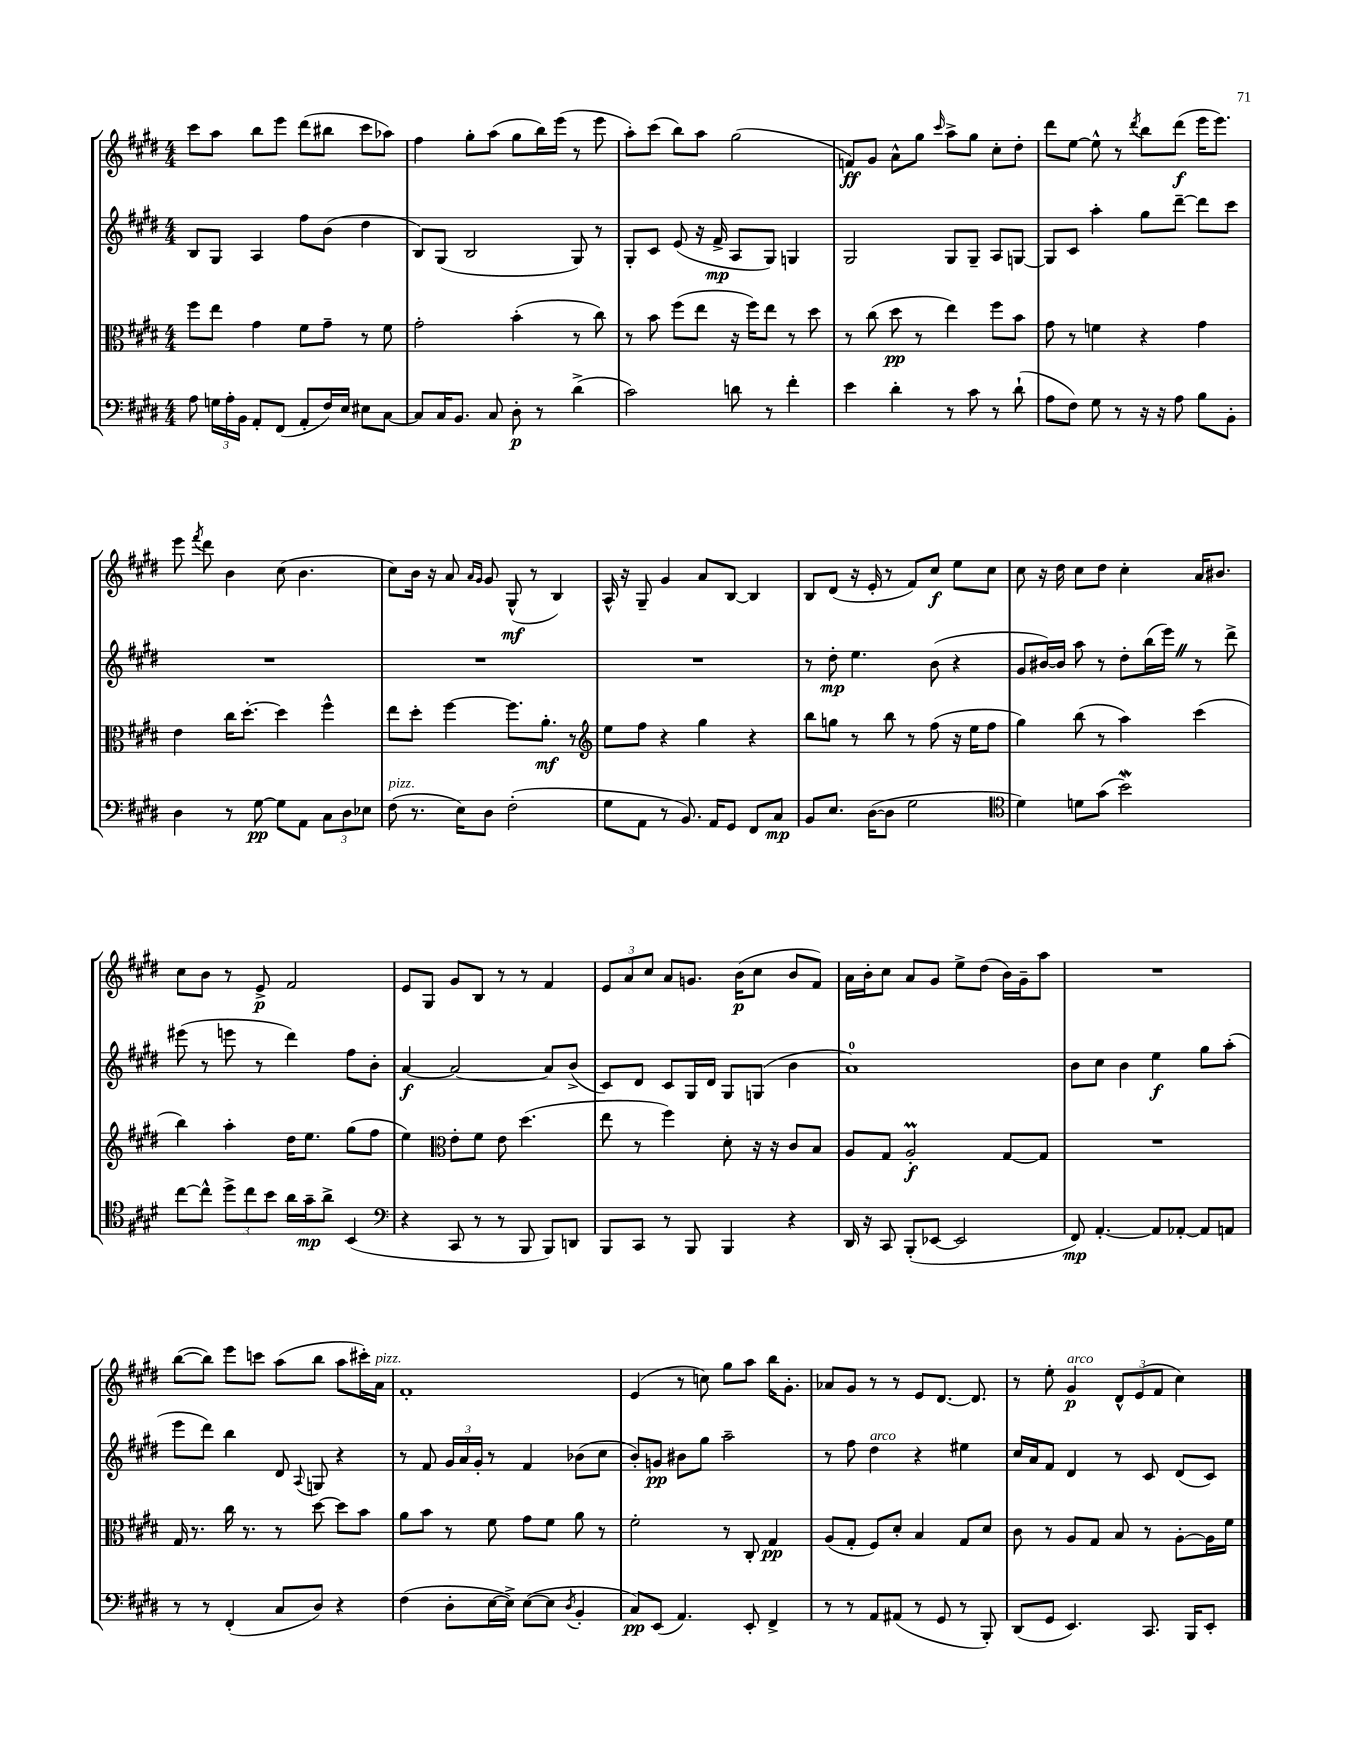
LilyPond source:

<<
\new StaffGroup <<
\new Staff = "s0" {
    \clef treble \key e \major \numericTimeSignature \time 4/4
    \autoBeamOff cis'''8[ a''8] b''8[ e'''8] dis'''8[( bis''8] cis'''8[ aes''8]) |
    fis''4 gis''8[-. a''8]( gis''8[ b''16) e'''16]( r8 e'''8 |
    a''8[-.) cis'''8]( b''8[) a''8] gis''2( |
    f'8[\ff) gis'8] a'8[-^ gis''8] \grace { cis'''16 } a''8[-> gis''8] cis''8[-. dis''8]-. |
    dis'''8[ e''8]~ e''8-^ r8 \acciaccatura { dis'''8 } b''8[ dis'''8]\f( e'''16[ e'''8.]) |
    e'''8 \acciaccatura { fis'''8 } dis'''8 b'4 cis''8( b'4. |
    cis''8[) b'16] r16 a'8 \grace { a'16[ gis'16] } gis'8 gis8-^\mf( r8 b4) |
    a16-^ r16 gis8-- gis'4 a'8[ b8]~ b4 |
    b8[ dis'8]( r16 e'16-. r8 fis'8[) cis''8]\f e''8[ cis''8] |
    cis''8 r16 dis''16 cis''8[ dis''8] cis''4-. a'16[ bis'8.] |
    cis''8[ b'8] r8 e'8->\p fis'2 |
    e'8[ gis8] gis'8[ b8] r8 r8 fis'4 |
    \tuplet 3/2 { e'8[ a'8 cis''8] } a'8[ g'8.] b'16[\p( cis''8] b'8[ fis'8]) |
    a'16[ b'16-. cis''8] a'8[ gis'8] e''8[-> dis''8]( b'16[) gis'16-- a''8] |
    R1 |
    b''8[~( b''8]) e'''8[ c'''8] a''8[( b''8] a''8[ cis'''16-.) a'16]^\markup { \italic "pizz." } |
    fis'1-. |
    e'4( r8 c''8) gis''8[ a''8] b''16[ gis'8.]-. |
    aes'8[ gis'8] r8 r8 e'8[ dis'8.]~ dis'8. |
    r8 e''8-. gis'4\p^\markup { \italic "arco" } \tuplet 3/2 { dis'8[-^ e'8( fis'8] } cis''4) \bar "|." |
}
\new Staff = "s1" {
    \clef treble \key e \major \numericTimeSignature \time 4/4
    \autoBeamOff b8[ gis8] a4 fis''8[ b'8]( dis''4 |
    b8[) gis8]( b2 gis8) r8 |
    gis8[-. cis'8] e'8( r16 fis'16->\mp a8[ gis8]) g4 |
    gis2 gis8[ gis8]-- a8[ g8]~ |
    g8[ cis'8] a''4-. gis''8[ dis'''8]~-- dis'''8[ cis'''8] |
    R1 |
    R1 |
    R1 |
    r8 dis''8-.\mp e''4. b'8( r4 |
    gis'8[ bis'16~) bis'16] a''8 r8 dis''8[-. b''16( e'''16]) \once \override BreathingSign.text = \markup { \musicglyph "scripts.caesura.straight" } \breathe r8 dis'''8-> |
    eis'''8( r8 e'''8 r8 dis'''4) fis''8[ b'8]-. |
    a'4~\f a'2~ a'8[ b'8]->( |
    cis'8[) dis'8] cis'8[ gis16 dis'16] gis8[ g8]( b'4 |
    a'1-0) |
    b'8[ cis''8] b'4 e''4\f gis''8[ a''8]-.( |
    e'''8[ dis'''8]) b''4 dis'8 \appoggiatura { a8 } g8 r4 |
    r8 fis'8 \tuplet 3/2 { gis'16[ a'16 gis'16]-. } r8 fis'4 bes'8[( cis''8] |
    b'8[-.) g'8]\pp bis'8[ gis''8] a''2-- |
    r8 fis''8 dis''4^\markup { \italic "arco" } r4 eis''4 |
    cis''16[ a'16 fis'8] dis'4 r8 cis'8 dis'8[( cis'8]) \bar "|." |
}
\new Staff = "s2" {
    \clef alto \key e \major \numericTimeSignature \time 4/4
    \autoBeamOff fis''8[ e''8] gis'4 fis'8[ gis'8]-- r8 fis'8 |
    gis'2-. b'4-.( r8 cis''8) |
    r8 b'8 fis''8[( e''8] r16 fis''16[) e''8] r8 dis''8 |
    r8 cis''8( dis''8\pp r8 e''4) fis''8[ b'8] |
    gis'8 r8 f'4 r4 gis'4 |
    e'4 cis''16[ dis''8.]~-. dis''4 fis''4-^ |
    e''8[ dis''8]-. fis''4~ fis''8.[ a'8.]-.\mf r8 |
    \clef treble e''8[ fis''8] r4 gis''4 r4 |
    b''8[ g''8] r8 b''8 r8 fis''8( r16 e''16[ fis''8] |
    gis''4) b''8( r8 a''4) cis'''4( |
    b''4) a''4-. dis''16[ e''8.] gis''8[( fis''8] |
    e''4) \clef alto e'8[-. fis'8] e'8 dis''4.( |
    e''8 r8 fis''4) dis'8-. r16 r16 cis'8[ b8] |
    a8[ gis8] a2-.\prall\f gis8[~ gis8] |
    R1 |
    gis16 r8. cis''16 r8. r8 dis''8~ dis''8[ b'8] |
    a'8[ b'8] r8 fis'8 gis'8[ fis'8] a'8 r8 |
    fis'2-. r8 cis8-. gis4\pp |
    a8[( gis8]-. fis8[) dis'8]-. b4 gis8[ dis'8] |
    cis'8 r8 a8[ gis8] b8 r8 a8[~-. a16 fis'16] \bar "|." |
}
\new Staff = "s3" {
    \clef bass \key e \major \numericTimeSignature \time 4/4
    \autoBeamOff a8 \tuplet 3/2 { g16[ a16-. b,16] } a,8[-. fis,8]( a,8[-. fis16) e16] eis8[ cis8]~ |
    cis8[ cis16 b,8.] cis8 dis8-.\p r8 dis'4->( |
    cis'2) d'8 r8 fis'4-. |
    e'4 dis'4-. r8 cis'8 r8 dis'8-!( |
    a8[ fis8]) gis8 r8 r16 r16 a8 b8[ b,8]-. |
    dis4 r8 gis8~\pp gis8[ a,8] \tuplet 3/2 { cis8[ dis8 ees8] } |
    fis8^\markup { \italic "pizz." }( r8. e16[) dis8] fis2-.( |
    gis8[ a,8] r8 b,8.) a,16[ gis,8] fis,8[ cis8]\mp |
    b,8[ e8.] dis16[~( dis8] gis2 |
    \clef tenor dis'4) d'8[ gis'8]( b'2\mordent) |
    cis''8[~ cis''8]-^ \tuplet 3/2 { dis''8[-> cis''8 b'8] } a'16[ gis'16--\mp a'8]-> b,4( |
    \clef bass r4 cis,8 r8 r8 b,,8 b,,8[) d,8] |
    b,,8[ cis,8] r8 b,,8 b,,4 r4 |
    dis,16 r16 cis,8 b,,8[-.( ees,8]~ ees,2 |
    fis,8\mp) a,4.~-. a,8[ aes,8]~-. aes,8[ a,8] |
    r8 r8 fis,4-.( cis8[ dis8]) r4 |
    fis4( dis8[-. e16~ e16]->) e8[~( e8] \acciaccatura { dis8 } b,4-. |
    cis8[\pp) e,8]( a,4.) e,8-. fis,4-> |
    r8 r8 a,8[ ais,8]( r8 gis,8 r8 b,,8-.) |
    dis,8[( gis,8] e,4.) cis,8. b,,16[ e,8]-. \bar "|." |
}
>>
>>
\layout { \context { \Score \remove "Bar_number_engraver" } }
